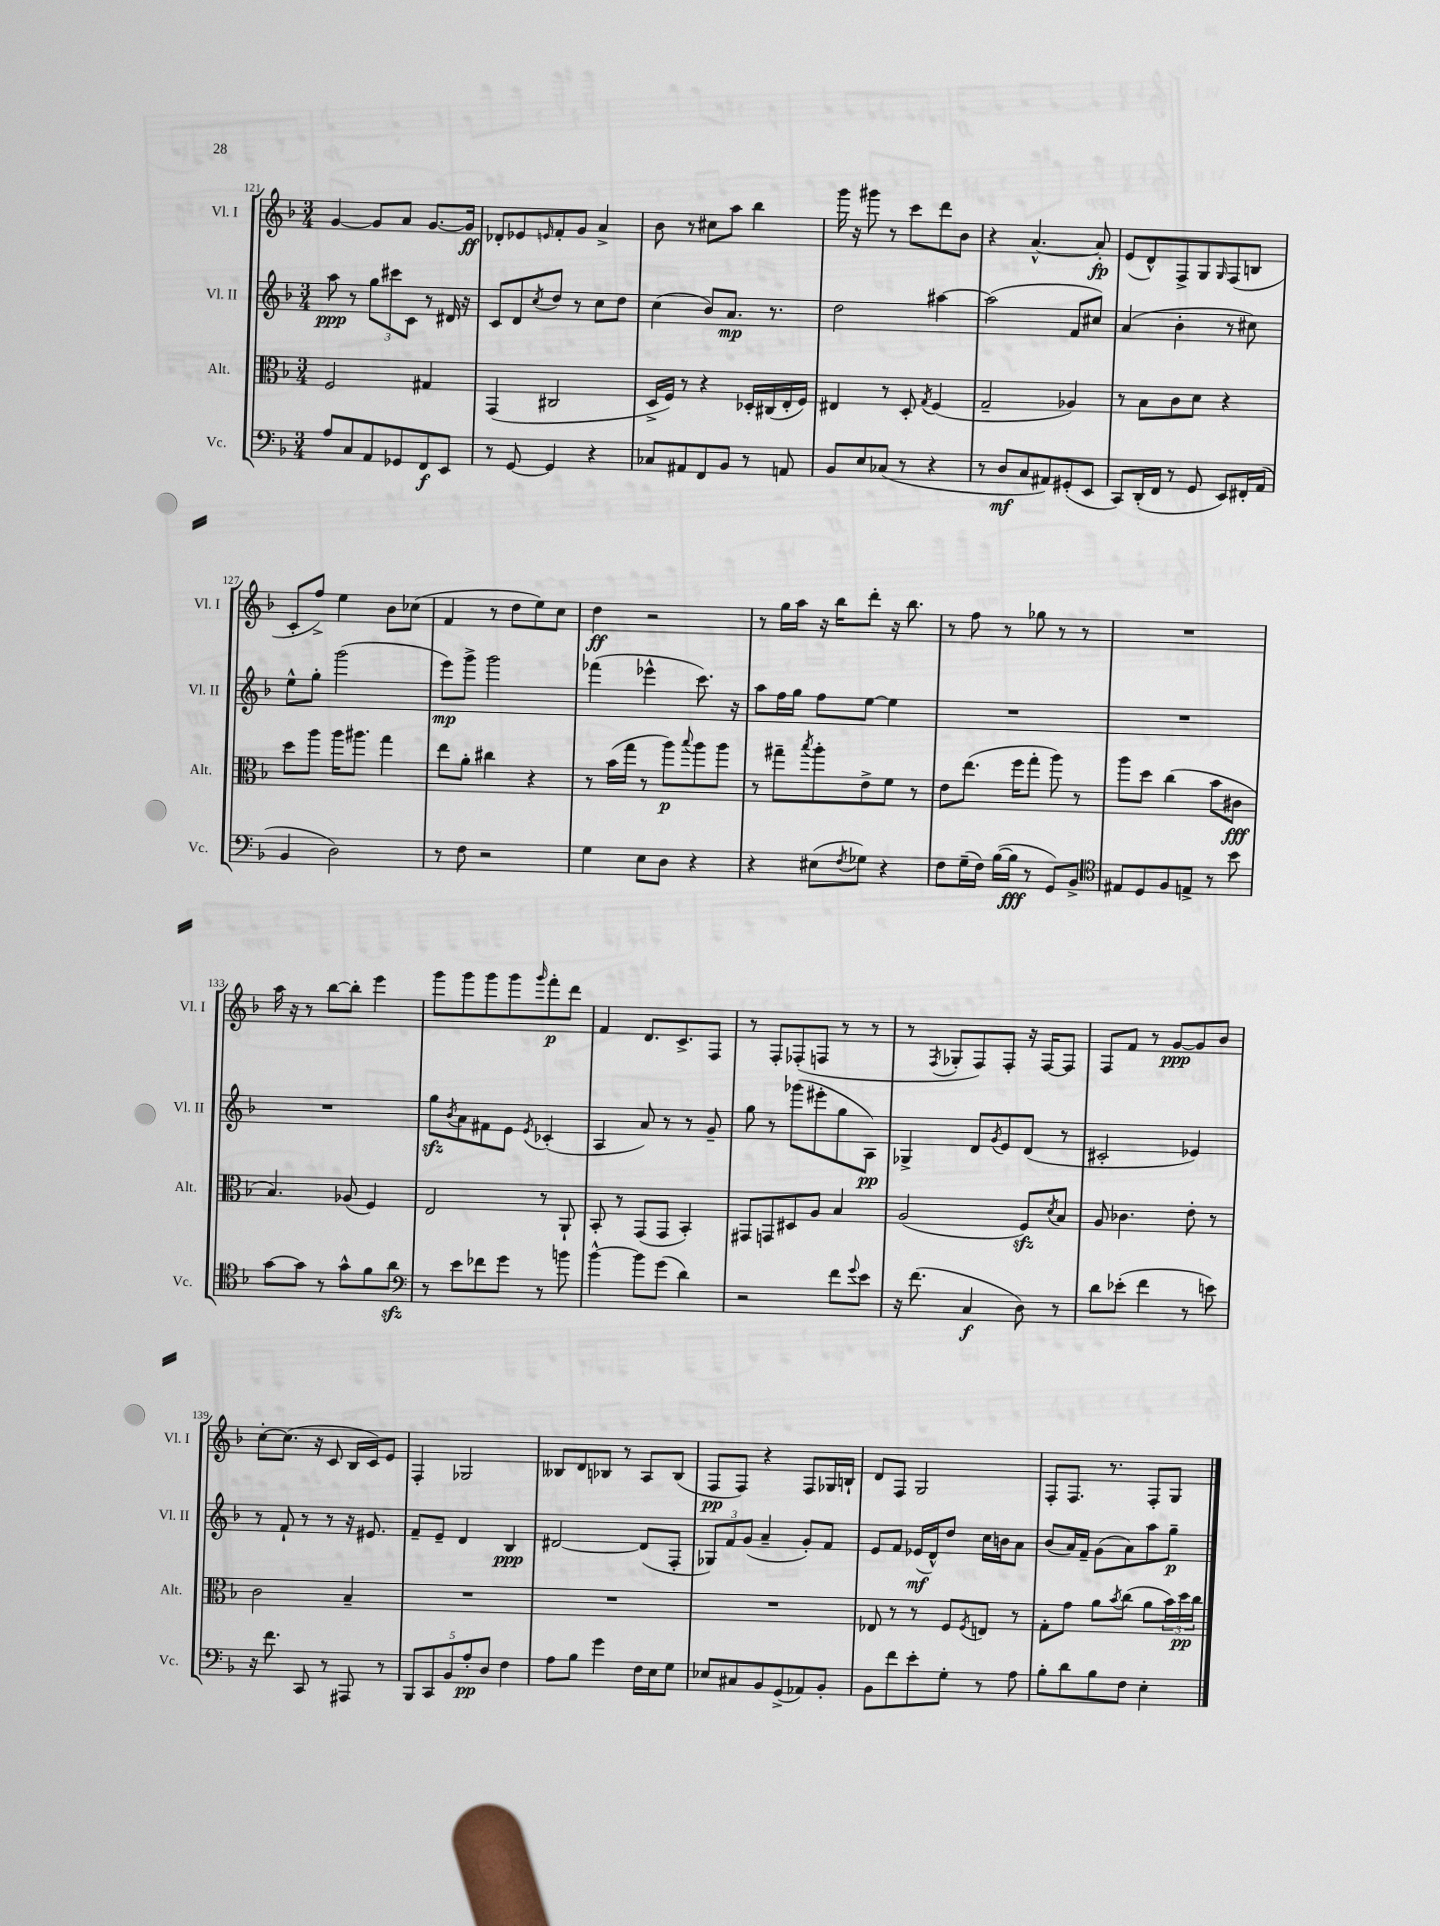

**kern	**dynam	**kern	**dynam	**kern	**dynam	**kern	**dynam
*part4	*part4	*part3	*part3	*part2	*part2	*part1	*part1
*staff4	*staff4	*staff3	*staff3	*staff2	*staff2	*staff1	*staff1
*I"Vc.	*	*I"Alt.	*	*I"Vl. II	*	*I"Vl. I	*
*I'Vc.	*	*I'Alt.	*	*I'Vl. II	*	*I'Vl. I	*
*clefF4	*	*clefC3	*	*clefG2	*	*clefG2	*
*k[b-]	*	*k[b-]	*	*k[b-]	*	*k[b-]	*
*M3/4	*	*M3/4	*	*M3/4	*	*M3/4	*
=121	=121	=121	=121	=121	=121	=121	=121
8A/L	.	2F/	.	8aa\	ppp	[4g/	.
8C/	.	.	.	8r	.	.	.
8AA/	.	.	.	12gg\L	.	8g/L]	.
.	.	.	.	12ccc#X\	.	.	.
8GG-X/	.	.	.	.	.	8a/J	.
.	.	.	.	12c\J	.	.	.
8FF/	f	4G#X/	.	8r	.	[8.g/L	.
8EE/J	.	.	.	16d#X/	.	.	.
.	.	.	.	16r	.	16g/Jk]	ff
=122	=122	=122	=122	=122	=122	=122	=122
8r	.	(4GG/	.	8c/L	.	8d-X'/L	.
[8GG/	.	.	.	8d/	.	8e-X/	.
.	.	.	.	8qcc/	.	16qqen/	.
4GG/]	.	2C#X/	.	8dd/J	.	8f'/	.
.	.	.	.	8r	.	8g/J	.
4r	.	.	.	8cc\L	.	4a^/	.
.	.	.	.	8dd\J	.	.	.
=123	=123	=123	=123	=123	=123	=123	=123
8C-X/L	.	16D^/LL	.	(4cc\	.	8b-\	.
.	.	16F/JJ)	.	.	.	.	.
8AA#X/	.	8r	.	.	.	8r	.
8FF/	.	4r	.	8b-/L)	.	8cc#X\L	.
8BB-/J	.	.	.	8.a/J	mp	8aa\J	.
8r	.	16D-X'/LL	.	.	.	4bb-\	.
.	.	(16C#X/	.	8.r	.	.	.
8AAn/	.	16E'/	.	.	.	.	.
.	.	16F/JJ)	.	.	.	.	.
=124	=124	=124	=124	=124	=124	=124	=124
8BB-/L	.	4E#X/	.	2dd\	.	16ggg\	.
.	.	.	.	.	.	16r	.
8E/	.	.	.	.	.	8ggg#X\	.
(8C-X/J	.	8r	.	.	.	8r	.
8r	.	8D'/	.	.	.	8ccc\L	.
.	.	8qG/	.	.	.	.	.
4r	.	(4F/	.	[4aa#X\	.	8ddd\	.
.	.	.	.	.	.	8b-\J	.
=125	=125	=125	=125	=125	=125	=125	=125
8r	.	2G~/	.	(2aa#\]	.	4r	.
8D/L	mf	.	.	.	.	.	.
8C/	.	.	.	.	.	[4.a^^/	.
8AA#X/)	.	.	.	.	.	.	.
(8GG#X'/	.	4A-X/)	.	8f/L	.	.	.
8EE/J	.	.	.	8cc#X/J)	.	8a'/]	fp
=126	=126	=126	=126	=126	=126	=126	=126
8CC/L)	.	8r	.	(4a/	.	(8e/L	.
(16DD'/L	.	8B-\L	.	.	.	8d^^/)	.
16FF/JJ	.	.	.	.	.	.	.
8r	.	8c\	.	4b-'\	.	8F^/	.
8GG/	.	8d\J	.	.	.	8G/	.
.	.	.	.	.	.	16qqG/	.
8EE/L)	.	4r	.	8r	.	(8F/	.
16FF#X'/L	.	.	.	8cc#X\)	.	8Bn/J	.
(16AA/JJ	.	.	.	.	.	.	.
!!LO:LB:g=z
=127	=127	=127	=127	=127	=127	=127	=127
4BB-/	.	8dd\L	.	8ee^^\L	.	8c'/L	.
.	.	8aa\J	.	8gg'\J	.	8ff^/J)	.
2D\)	.	16aa\KL	.	(2ggg\	.	4ee\	.
.	.	8.aa#X\J	.	.	.	.	.
.	.	4gg\	.	.	.	8b-\L	.
.	.	.	.	.	.	(8cc-X\J	.
=128	=128	=128	=128	=128	=128	=128	=128
8r	.	8ee\L	.	8eee\L)	mp	4f/	.
8F\	.	8a'\J	.	8ggg^\J	.	.	.
2r	.	4cc#X\	.	2ggg\	.	8r	.
.	.	.	.	.	.	8dd\L	.
.	.	4r	.	.	.	8ee\)	.
.	.	.	.	.	.	8cc\J	.
=129	=129	=129	=129	=129	=129	=129	=129
4G\	.	8r	.	(4fff-X\	.	4dd\	ff
.	.	(16b-\LL	.	.	.	.	.
.	.	16gg\JJ	.	.	.	.	.
8E\L	.	8r	.	4eee-X^^\	.	2r	.
8D\J	.	8aa\L)	p	.	.	.	.
.	.	8qqbb-/	.	.	.	.	.
4r	.	8aa\	.	8.ccc\)	.	.	.
.	.	8aa\J	.	.	.	.	.
.	.	.	.	16r	.	.	.
=130	=130	=130	=130	=130	=130	=130	=130
4r	.	8r	.	8aa\L	.	8r	.
.	.	8gg#X~\L	.	16ff\L	.	16gg\LL	.
.	.	.	.	16gg\JJ	.	16aa\JJ	.
.	.	8qbb-/	.	.	.	.	.
(8E#X\L	.	8aa'\	.	8ff\L	.	16r	.
.	.	.	.	.	.	16bb-\KL	.
8qF/	.	.	.	.	.	.	.
8G-X\J)	.	8e^\	.	[8ee\J	.	8ddd'\J	.
4r	.	8f\J	.	4ee\]	.	16r	.
.	.	.	.	.	.	8.bb-\	.
.	.	8r	.	.	.	.	.
=131	=131	=131	=131	=131	=131	=131	=131
8F\L	.	8e\L	.	2.r	.	8r	.
(16G~\L	.	(8.ee\J	.	.	.	8ff\	.
16F\JJ)	.	.	.	.	.	.	.
([16B-\LL	.	.	.	.	.	8r	.
16B-\JJ]	fff	16ff\KL	.	.	.	.	.
8r	.	8gg'\J	.	.	.	8gg-X\	.
8GG/L)	.	8aa\)	.	.	.	8r	.
8BB-^/J	.	8r	.	.	.	8r	.
=132	=132	=132	=132	=132	=132	=132	=132
*clefC4	*	*	*	*	*	*	*
8E#X/L	.	8aa\L	.	2.r	.	2.r	.
8D/	.	8dd\J	.	.	.	.	.
8F/	.	(4cc\	.	.	.	.	.
8En^/J	.	.	.	.	.	.	.
8r	.	8b-\L	.	.	.	.	.
8b-\	.	8c#X\J	fff	.	.	.	.
!!LO:LB:g=z
=133	=133	=133	=133	=133	=133	=133	=133
[8g\L	.	4.B-/)	.	2.r	.	16aa\	.
.	.	.	.	.	.	16r	.
8g\J]	.	.	.	.	.	8r	.
8r	.	.	.	.	.	[8bb-\L	.
8g^^\L	.	(8A-X/	.	.	.	8bb-'\J]	.
8f\	.	4F/)	.	.	.	4eee\	.
8azz\J	.	.	.	.	.	.	.
=134	=134	=134	=134	=134	=134	=134	=134
*clefF4	*	*	*	*	*	*	*
8r	.	2E/	.	8ggzz\L	.	8ggg\L	.
.	.	.	.	8qb-/	.	.	.
8e\L	.	.	.	8a\	.	8ggg\	.
8f-X\	.	.	.	8f#X\	.	8ggg\	.
8g\J	.	.	.	8e\J	.	8ggg\	.
.	.	.	.	8qe/	.	16qqggg/	.
8r	.	8r	.	(4c-X'/	.	8fff'\	p
8bn\	.	8AA`/	.	.	.	8ddd\J	.
=135	=135	=135	=135	=135	=135	=135	=135
[4b-^^\	.	8BB-'/	.	4A/	.	4f/	.
.	.	8r	.	.	.	.	.
8b-\L]	.	(8GG/L	.	8a/)	.	8.d/L	.
(8g\J	.	8GG/J	.	8r	.	.	.
.	.	.	.	.	.	8.c^/	.
4d\)	.	4BB-'/)	.	8r	.	.	.
.	.	.	.	8g~/	.	8F/J	.
=136	=136	=136	=136	=136	=136	=136	=136
2r	.	8GG#X/L	.	8gg\	.	8r	.
.	.	8GGn/	.	8r	.	8F'/L	.
.	.	8D#X/	.	(8ggg-X\L	.	(8F-X'/	.
.	.	8A/J	.	8eee#X'\	.	8Fn/J	.
8f\L	.	4B-/	.	8gg\	.	8r	.
8qqg/	.	.	.	.	.	.	.
8e\J	.	.	.	8A\J)	pp	8r	.
=137	=137	=137	=137	=137	=137	=137	=137
16r	.	(2A/	.	4G-X^/	.	8r	.
(8.f\	.	.	.	.	.	.	.
.	.	.	.	.	.	8qF/	.
.	.	.	.	.	.	8G-X'/L	.
4C/	f	.	.	8d/L	.	8F/)	.
.	.	.	.	8qg/	.	.	.
.	.	.	.	8e/	.	8F'/J	.
8D\)	.	8Fzz/L)	.	(8d/J	.	16r	.
.	.	.	.	.	.	[16F/KL	.
.	.	8qd/	.	.	.	.	.
8r	.	8B-/J	.	8r	.	8F/J]	.
=138	=138	=138	=138	=138	=138	=138	=138
8d\L	.	8A/	.	2c#X'/	.	8F/L	.
(8e-X'\J	.	4.c-X\	.	.	.	8f/J	.
4f\	.	.	.	.	.	8r	.
.	.	.	.	.	.	[8g/L	ppp
8r	.	8e'\	.	4e-X/)	.	8g/]	.
8en\)	.	8r	.	.	.	8b-/J	.
!!LO:LB:g=z
=139	=139	=139	=139	=139	=139	=139	=139
16r	.	2c\	.	8r	.	[8cc'\L	.
8.f\	.	.	.	.	.	.	.
.	.	.	.	8f`/	.	(8.cc\J]	.
8CC/	.	.	.	8r	.	.	.
.	.	.	.	.	.	16r	.
8r	.	.	.	8r	.	8c/	.
8AAA#X/	.	4B-~/	.	16r	.	16B-/LL	.
.	.	.	.	8.e#X/	.	16c/J)	.
8r	.	.	.	.	.	8e/J	.
=140	=140	=140	=140	=140	=140	=140	=140
10BBB-/L	.	2.r	.	8f~/L	.	4F'/	.
10CC/	.	.	.	.	.	.	.
.	.	.	.	8e~/J	.	.	.
10BB-/	.	.	.	.	.	.	.
.	.	.	.	4d/	.	2G-X/	.
10A'/	pp	.	.	.	.	.	.
10D/J	.	.	.	.	.	.	.
4F\	.	.	.	4B-/	ppp	.	.
=141	=141	=141	=141	=141	=141	=141	=141
8A\L	.	2.r	.	[2d#X/	.	8B--X/L	.
8B-\J	.	.	.	.	.	8d/	.
4g\	.	.	.	.	.	8B-X/J	.
.	.	.	.	.	.	8r	.
16F\LL	.	.	.	(8d#/L]	.	8A/L	.
16E\J	.	.	.	.	.	.	.
8G\J	.	.	.	8F'/J	.	(8B-/J	.
=142	=142	=142	=142	=142	=142	=142	=142
8E-X/L	.	2.r	.	12G-X/L)	.	8F/L	pp
.	.	.	.	12f/	.	.	.
8C#X/	.	.	.	.	.	8F/J)	.
.	.	.	.	(12g/J	.	.	.
8BB-/	.	.	.	4a~/	.	4r	.
(8GG^/	.	.	.	.	.	.	.
8AA-X/)	.	.	.	8g'/L)	.	8F/L	.
8BB-'/J	.	.	.	8f/J	.	16G-X/L	.
.	.	.	.	.	.	16Bn`/JJ	.
=143	=143	=143	=143	=143	=143	=143	=143
8BB-\L	.	8E-X/	.	8e/L	.	8d/L	.
8f\	.	8r	.	8f/J	.	8F/J	.
8e'\	.	8r	.	(16e-X/LL	mf	2G/	.
.	.	.	.	16d^^/J)	.	.	.
8G'\J	.	8F/L	.	8dd/J	.	.	.
.	.	8qF/	.	.	.	.	.
8r	.	8En/J	.	16cc\LL	.	.	.
.	.	.	.	16bn\J	.	.	.
8A\	.	8r	.	8a\J	.	.	.
=144	=144	=144	=144	=144	=144	=144	=144
8B-'\L	.	8G'\L	.	(8b-/L	.	8F'/L	.
8d\	.	8g\J	.	16a/L)	.	8.F/J	.
.	.	.	.	16f~/JJ	.	.	.
8B-\	.	8a\L	.	(8g\L	.	.	.
.	.	.	.	.	.	8.r	.
.	.	8qb-/	.	.	.	.	.
8F\J	.	(8cc\J	.	8a\)	.	.	.
4E'\	.	8a\L	.	8aa\	.	8F'/L	.
.	.	24b-\L)	.	8gg~\J	p	8G/J	.
.	.	24dd\	pp	.	.	.	.
.	.	24cc\JJ	.	.	.	.	.
==	==	==	==	==	==	==	==
*-	*-	*-	*-	*-	*-	*-	*-
